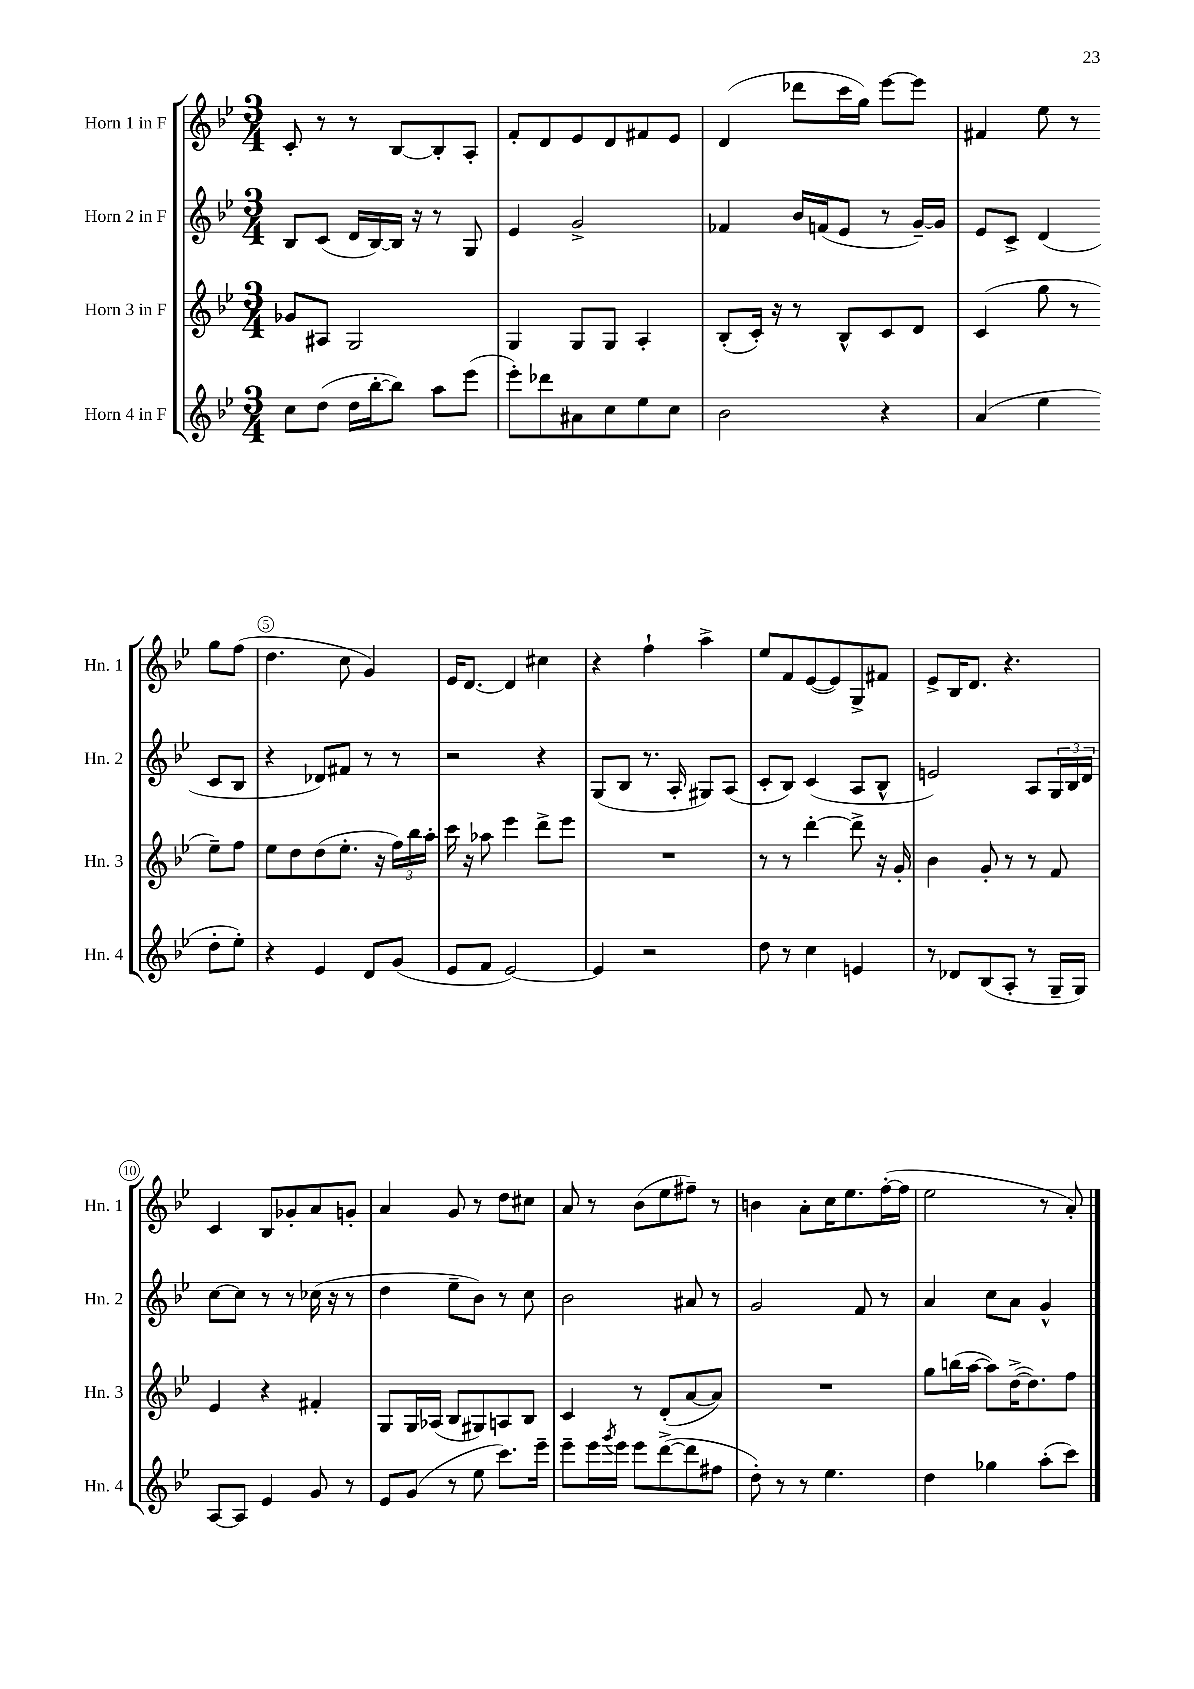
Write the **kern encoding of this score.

**kern	**kern	**kern	**kern
*staff4	*staff3	*staff2	*staff1
*clefG2	*clefG2	*clefG2	*clefG2
*k[b-e-]	*k[b-e-]	*k[b-e-]	*k[b-e-]
*M3/4	*M3/4	*M3/4	*M3/4
8cc	8g-	8B-	8c'
(8dd	8A#	(8c	8r
16dd	2G	16d	8r
[16bb-'	.	[16B-)	.
8bb-])	.	16B-]	[8B-
.	.	16r	.
8aa	.	8r	8B-']
(8eee-	.	8G	8A'
=	=	=	=
8eee-')	4G	4e-	8f'
8ddd-	.	.	8d
8a#	8G	2g^	8e-
8cc	8G	.	8d
8ee-	4A'	.	8f#
8cc	.	.	8e-
=	=	=	=
2b-	(8B-'	4f-	(4d
.	16c')	.	.
.	16r	.	.
.	8r	16b-	8ddd-
.	.	(16f	.
.	8B-^^	8e-	16ccc
.	.	.	16gg)
4r	8c	8r	[8eee-
.	8d	[16g~)	8eee-]
.	.	16g]	.
=	=	=	=
(4a	(4c	8e-	4f#
.	.	8c^	.
4ee-	8gg	(4d	8ee-
.	8r	.	8r
8dd'	8ee-~)	8c	8gg
8ee-')	8ff	8B-	(8ff
=	=	=	=
4r	8ee-	4r	4.dd
.	8dd	.	.
4e-	(8dd	8d-)	.
.	8.ee-'	8f#	8cc
8d	.	8r	4g)
.	16r	.	.
(8g	24ff)	8r	.
.	24bb-	.	.
.	24aa'	.	.
=	=	=	=
8e-	16ccc	2r	16e-
.	16r	.	[8.d
8f	8aa-	.	.
[2e-)	4eee-	.	4d]
.	8ddd^	4r	4cc#
.	8eee-	.	.
=	=	=	=
4e-]	2.r	(8G	4r
.	.	8B-	.
2r	.	8.r	4ff`
.	.	16A'	.
.	.	8G#)	4aa^
.	.	(8A	.
=	=	=	=
8dd	8r	8c'	8ee-
8r	8r	8B-)	8f
4cc	[4ddd'	(4c	([8e-
.	.	.	8e-])
4e	8ddd^]	8A	8G^
.	16r	8B-^^	8f#
.	16g'	.	.
=	=	=	=
8r	4b-	2e)	8e-^
8d-	.	.	16B-
.	.	.	8.d
(8B-	8g'	.	.
8A'	8r	.	4.r
8r	8r	8A	.
16G~	8f	24G	.
.	.	24B-	.
16G)	.	.	.
.	.	24d	.
=	=	=	=
[8A	4e-	[8cc	4c
8A]	.	8cc]	.
4e-	4r	8r	8B-
.	.	8r	8g-'
8g	4f#'	(16cc-	8a
.	.	16r	.
8r	.	8r	8g'
=	=	=	=
8e-	8G	4dd	4a
(8g	16G	.	.
.	(16A-	.	.
8r	8B-	8ee-~	8g
8ee-	8G#)	8b-)	8r
8.ccc)	8A	8r	8dd
.	8B-	8cc	8cc#
16eee-~	.	.	.
=	=	=	=
8eee-~	4c	2b-	8a
16eee-	.	.	8r
8qggg	.	.	.
16eee-	.	.	.
8eee-	8r	.	(8b-
([8ddd^	(8d'	.	8ee-
8ddd]	[8a	8a#	8ff#~)
8ff#	8a])	8r	8r
=	=	=	=
8dd')	2.r	2g	4b
8r	.	.	.
8r	.	.	8a'
4.ee-	.	.	16cc
.	.	.	8.ee-
.	.	8f	.
.	.	8r	([16ff'
.	.	.	16ff]
=	=	=	=
4dd	8gg	4a	2ee-
.	(16bb	.	.
.	[16aa	.	.
4gg-	8aa])	8cc	.
.	([16dd^	8a	.
.	8.dd])	.	.
(8aa'	.	4g^^	8r
8ccc)	8ff	.	8a')
==	==	==	==
*-	*-	*-	*-
